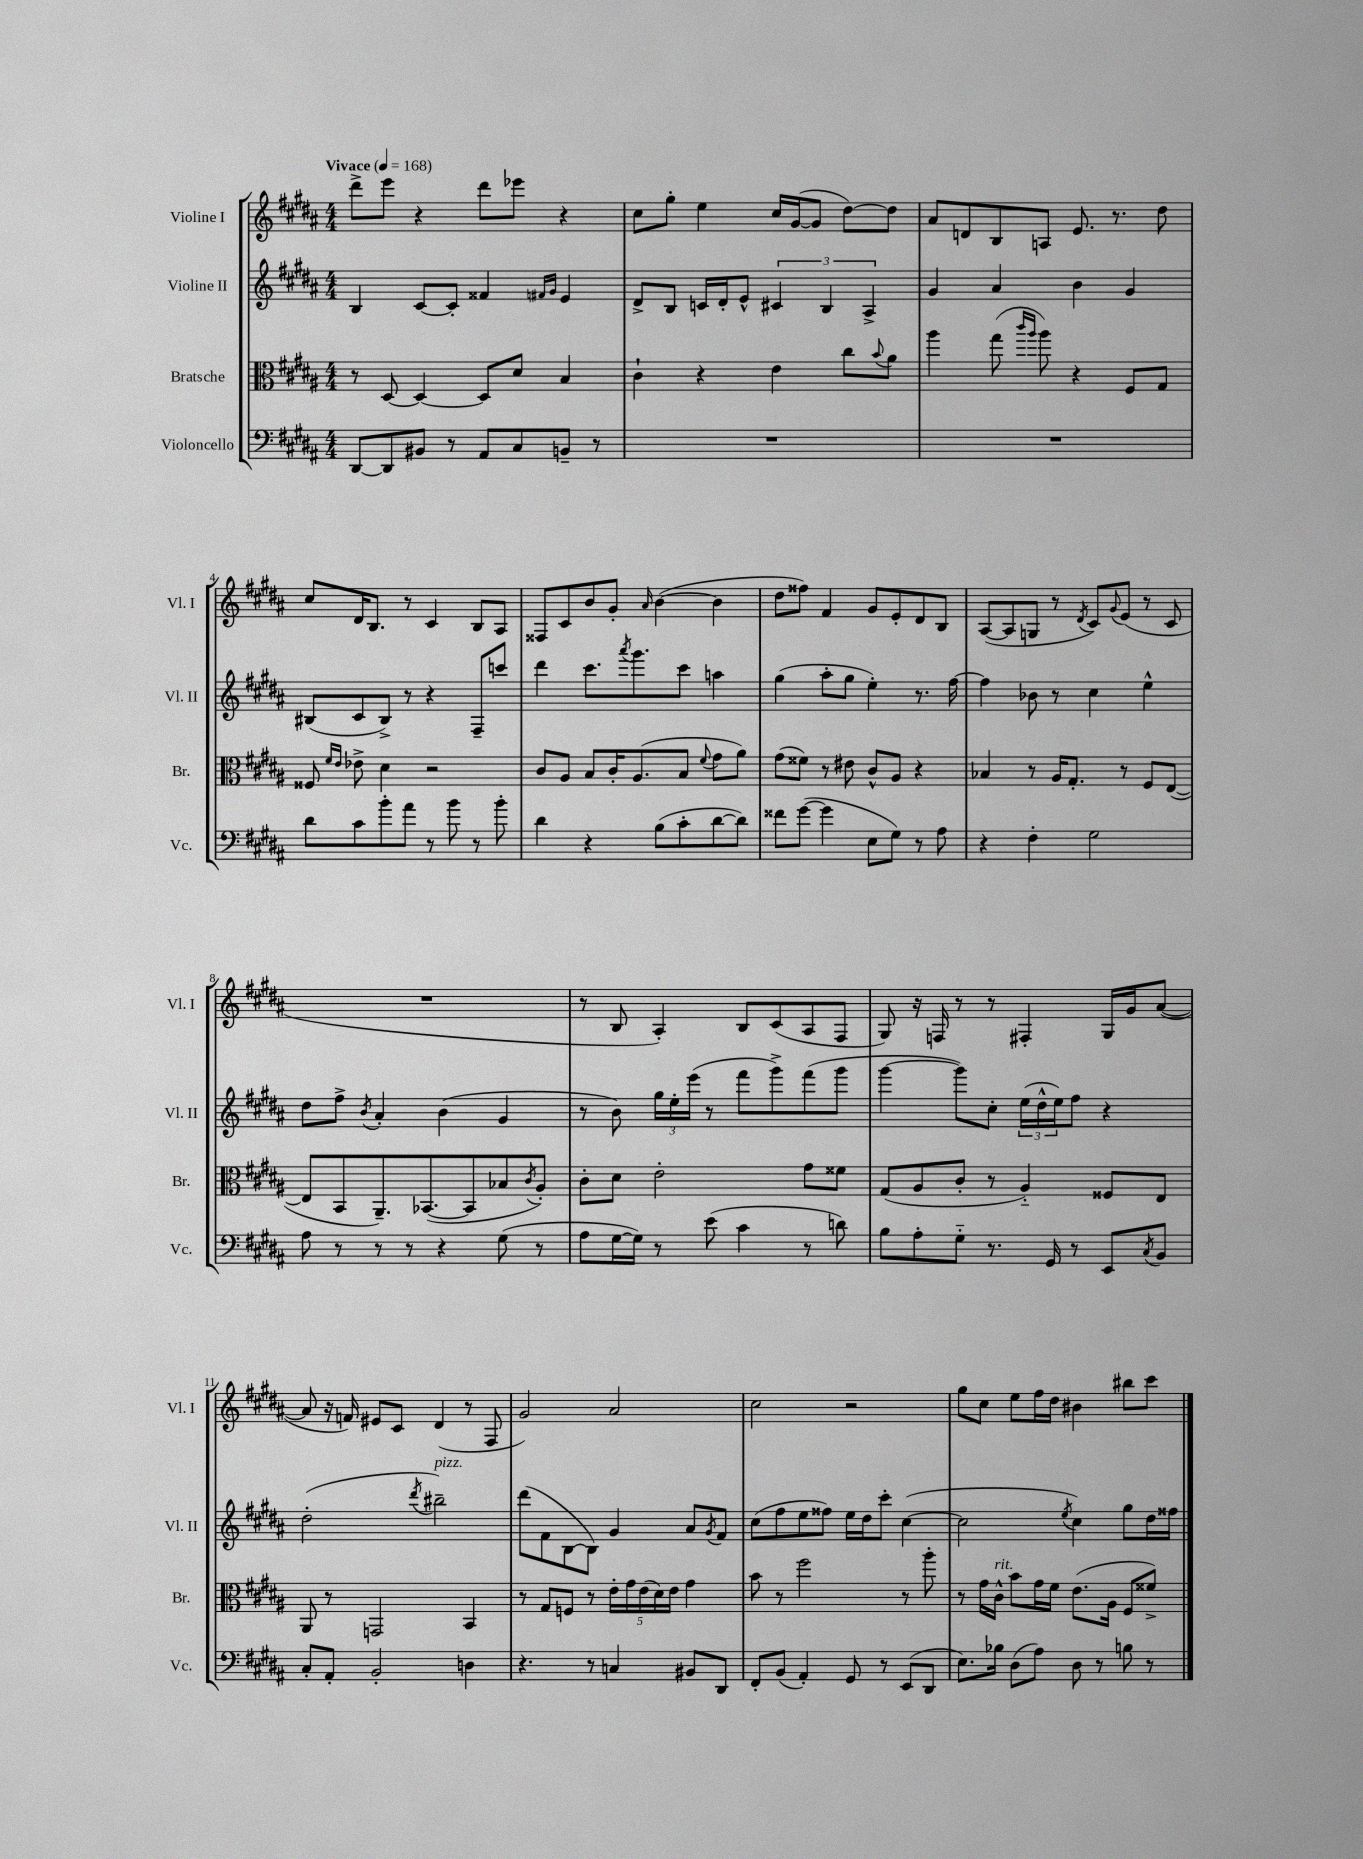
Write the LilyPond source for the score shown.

<<
\new StaffGroup <<
\new Staff = "s0" \with { instrumentName = "Violine I" shortInstrumentName = "Vl. I" } {
    \clef treble \key b \major \numericTimeSignature \time 4/4 \tempo "Vivace" 4 = 168
    dis'''8-> e'''8 r4 dis'''8 ees'''8 r4 |
    cis''8 gis''8-. e''4 cis''16 gis'16~( gis'8 dis''8~) dis''8 |
    ais'8 d'8 b8 a8 e'8. r8. dis''8 |
    cis''8 dis'16 b8. r8 cis'4 b8 ais8 |
    fisis8 cis'8 b'8 gis'8-. \grace { ais'16 } b'4~( b'4 |
    dis''8 fisis''8) fis'4 gis'8 e'8-. dis'8 b8 |
    ais8~( ais8 g8 r8 \acciaccatura { dis'8 } cis'8) \appoggiatura { gis'8 } e'8( r8 cis'8 |
    R1 |
    r8 b8 ais4-.) b8 cis'8( ais8 fis8 |
    gis8) r16 f16 r8 r8 fis4-. gis16 gis'16 ais'8~( |
    ais'8 r16 f'16) eis'8 cis'8 dis'4( r8 fis8 |
    gis'2) ais'2 |
    cis''2 r2 |
    gis''8 cis''8 e''8 fis''16 dis''16 bis'4 bis''8 cis'''8 \bar "|." |
}
\new Staff = "s1" \with { instrumentName = "Violine II" shortInstrumentName = "Vl. II" } {
    \clef treble \key b \major \numericTimeSignature \time 4/4
    b4 cis'8~ cis'8-. fisis'4 \grace { fis'16 gis'16 } e'4 |
    dis'8-> b8 c'16 dis'16-. e'8-^ \tuplet 3/2 { cis'4 b4 ais4-> } |
    gis'4 ais'4 b'4 gis'4 |
    bis8( cis'8 bis8->) r8 r4 fis8-- c'''8 |
    dis'''4 cis'''8. \acciaccatura { ais'''8 } gis'''8. cis'''8 a''4 |
    gis''4( ais''8-. gis''8 e''4-.) r8. fis''16~ |
    fis''4 bes'8 r8 cis''4 e''4-^ |
    dis''8 fis''8-> \acciaccatura { b'8 } ais'4-. b'4( gis'4 |
    r8 b'8) \tuplet 3/2 { gis''16 e''16-. e'''16( } r8 fis'''8 gis'''8->) fis'''8( gis'''8 |
    gis'''4~ gis'''8) cis''8-. \tuplet 3/2 { e''16( dis''16-^ e''16) } fis''8 r4 |
    dis''2-.( \acciaccatura { dis'''8 } bis''2--^\markup { \italic "pizz." }) |
    dis'''8( fis'8 b8~ b8) gis'4 ais'8 \acciaccatura { gis'8 } fis'8 |
    cis''8( fis''8 e''8 fisis''8) e''16 dis''16 cis'''8-. cis''4~( |
    cis''2 \acciaccatura { e''8 } cis''4) gis''8 dis''16 fisis''16 \bar "|." |
}
\new Staff = "s2" \with { instrumentName = "Bratsche" shortInstrumentName = "Br." } {
    \clef alto \key b \major \numericTimeSignature \time 4/4
    r8 dis8~ dis4~ dis8 dis'8 b4 |
    cis'4-! r4 e'4 cis''8 \appoggiatura { b'8 } ais'8 |
    ais''4 gis''8( \grace { cis'''16 ais''16 } ais''8) r4 fis8 gis8 |
    fisis8 \grace { fis'16 e'16 } ees'8-> dis'4 r2 |
    cis'8 ais8 b8 cis'16-. ais8.( b8 \appoggiatura { fis'8 } gis'8 ais'8) |
    gis'8( fisis'8) r8 eis'8 cis'8-^ ais8 r4 |
    bes4 r8 ais16 gis8.-. r8 fis8 e8~( |
    e8 b,8 ais,8.--) bes,8.~( bes,8 bes8 \acciaccatura { cis'8 } ais8-.) |
    cis'8-. dis'8 e'2-. gis'8 fisis'8 |
    gis8( ais8 cis'8-. r8 ais4-_) fisis8 e8 |
    ais,8 r8 g,2 b,4 |
    r8 gis8 f8 r8 \tuplet 5/4 { e'16-. gis'16 e'16( dis'16) e'16 } gis'4 |
    b'8 r8 fis''2 r8 ais''8-. |
    r8 gis'16 cis'16-^^\markup { \italic "rit." } b'8 gis'16 fis'16 e'8.( ais16 fis8 fisis'8->) \bar "|." |
}
\new Staff = "s3" \with { instrumentName = "Violoncello" shortInstrumentName = "Vc." } {
    \clef bass \key b \major \numericTimeSignature \time 4/4
    dis,8~ dis,8 bis,8 r8 ais,8 cis8 b,8-- r8 |
    R1 |
    R1 |
    dis'8 cis'8 b'8-. ais'8 r8 b'8 r8 b'8-. |
    dis'4 r4 b8( cis'8-. dis'8~ dis'8) |
    fisis'8 gis'8~( gis'4 e8 gis8) r8 ais8 |
    r4 fis4-. gis2 |
    ais8 r8 r8 r8 r4 gis8( r8 |
    ais8 gis16~ gis16) r8 e'8( cis'4 r8 d'8) |
    b8 ais8-. gis8-_ r8. gis,16 r8 e,8 \acciaccatura { cis8 } b,8 |
    cis8-. ais,8-. b,2-. d4 |
    r4. r8 c4 bis,8 dis,8 |
    fis,8-. b,8( ais,4-.) gis,8 r8 e,8( dis,8 |
    e8.) bes16 dis8( ais8) dis8 r8 b8 r8 \bar "|." |
}
>>
>>
